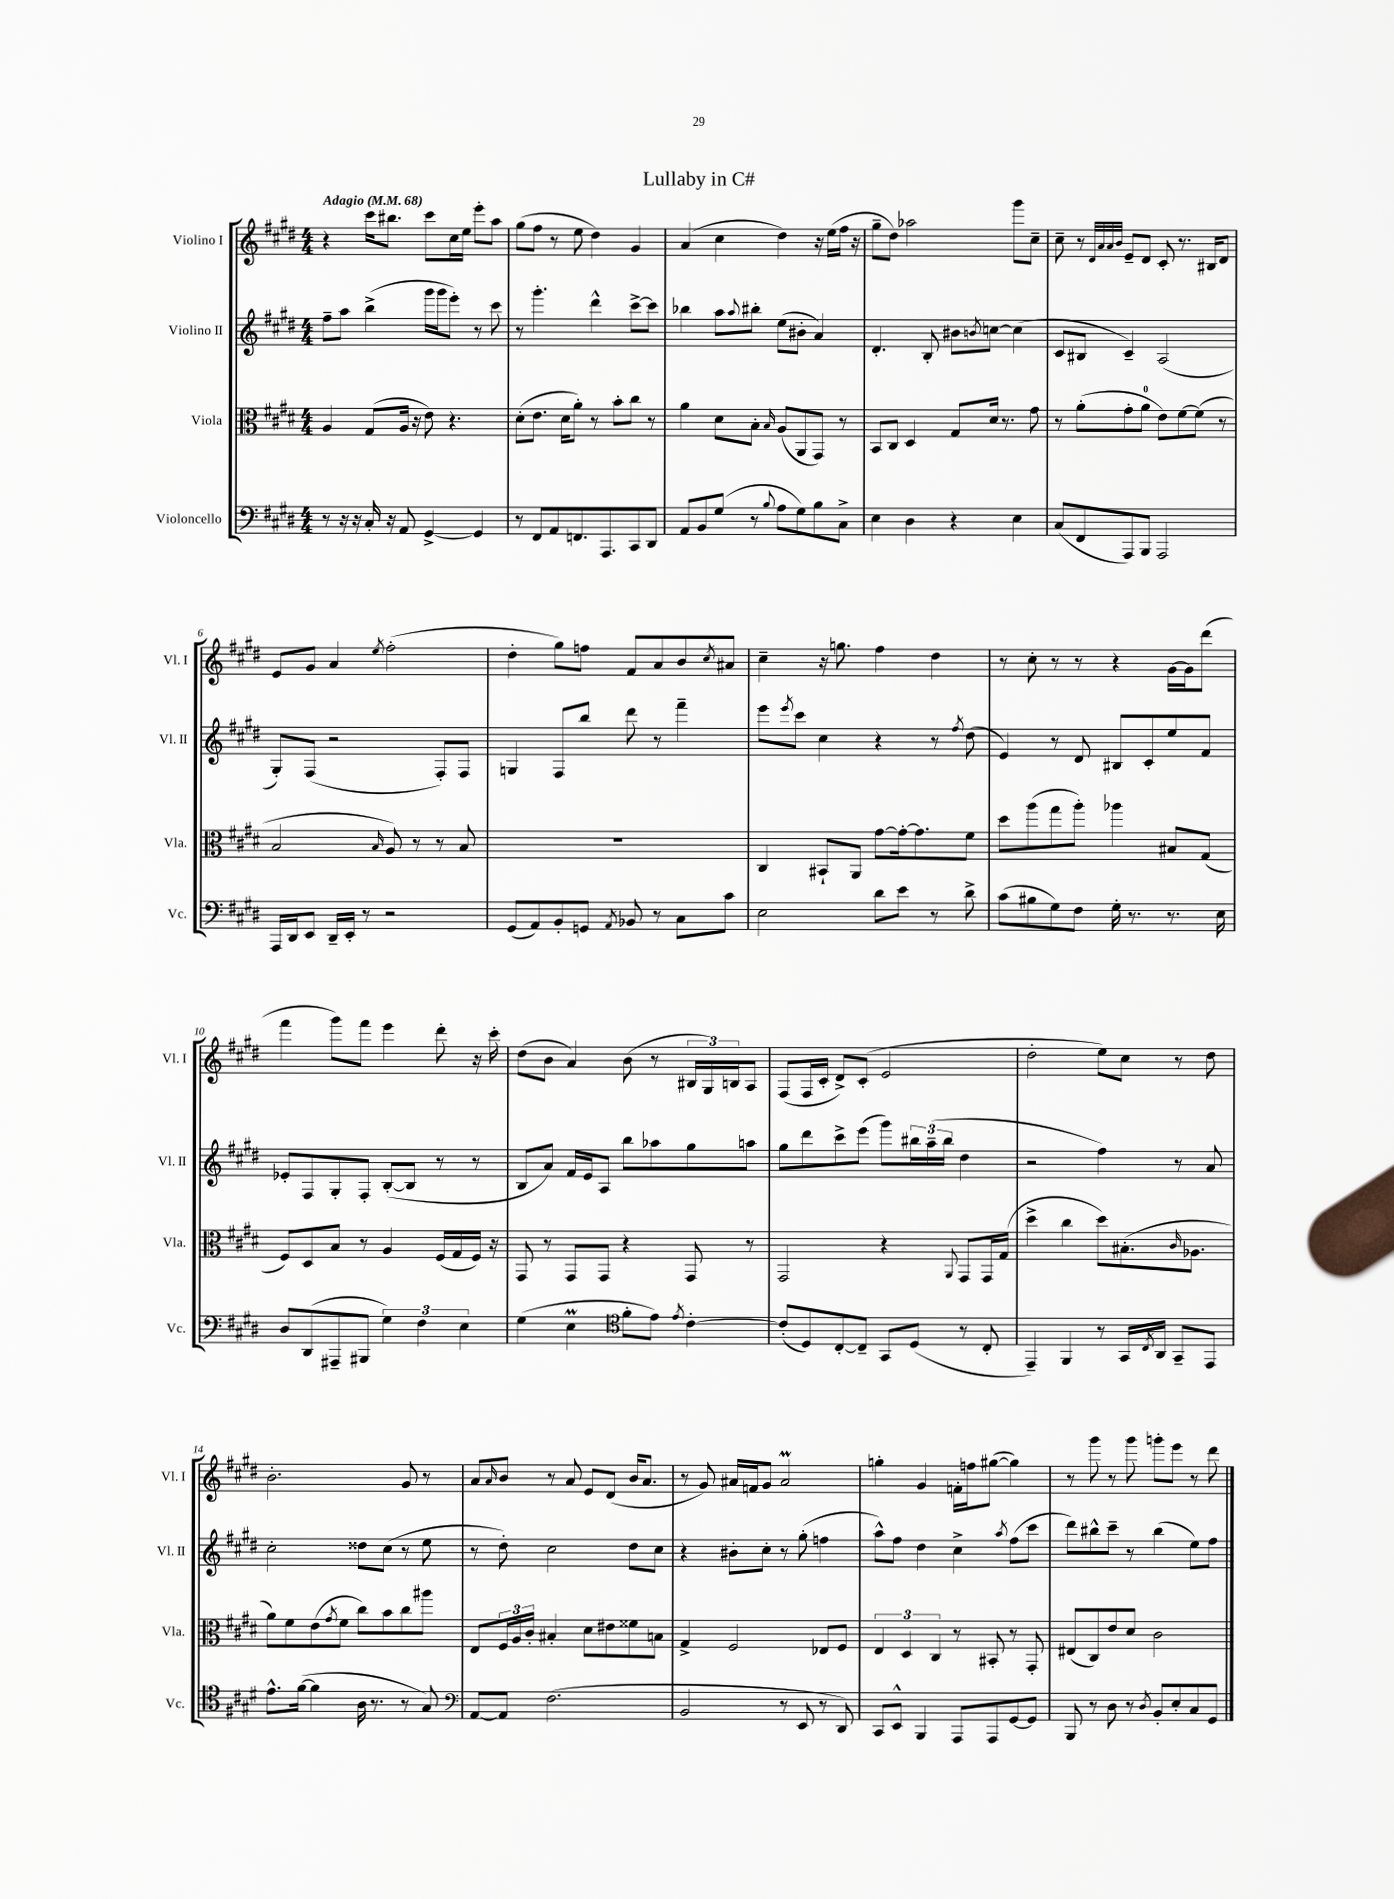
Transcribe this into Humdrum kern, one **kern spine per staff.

**kern	**kern	**kern	**kern
*part4	*part3	*part2	*part1
*staff4	*staff3	*staff2	*staff1
*I"Violoncello	*I"Viola	*I"Violino II	*I"Violino I
*I'Vc.	*I'Vla.	*I'Vl. II	*I'Vl. I
*clefF4	*clefC3	*clefG2	*clefG2
*k[f#c#g#d#]	*k[f#c#g#d#]	*k[f#c#g#d#]	*k[f#c#g#d#]
*M4/4	*M4/4	*M4/4	*M4/4
*MM68	*MM68	*MM68	*MM68
=1	=1	=1	=1
!	!	!	!LO:TX:a:B:t=Adagio
8r	4A/	8ff#~\L	4r
16r	.	8aa\J	.
16r	.	.	.
16C#'/	(8G#/L	(4bb^\	16ccc#\KL
16r	.	.	8.bb#X\J
8AA/	16A/Jk	.	.
.	16r	.	.
[4GG#^/	8e\)	16ggg#\LL	8ccc#\L
.	.	16ggg#\J	.
.	4.r	8eee'\J)	16cc#\L
.	.	.	16ee\JJ
4GG#/]	.	8r	8eee'\L
.	.	8ccc#\	8aa\J
=2	=2	=2	=2
8r	(8d#'\L	8r	(8gg#\L
8FF#/L	8.e\J	4.ggg#'\	8ff#\J
8AA/	.	.	8r
.	16d#\KL	.	.
8.FFn/	8a'\J)	.	8ee\
.	8r	4ddd#^^\	4dd#\)
8.AAA/	.	.	.
.	8b'\L	.	.
8CC#/	8cc#\J	[8ccc#^\L	4g#/
8DD#/J	8r	8ccc#\J]	.
=3	=3	=3	=3
8AA/L	4a\	4bb-X\	(4a/
8BB/	.	.	.
(8G#/J	8d#\L	8aa\L	4cc#\
.	.	8qqaa/	.
8r	8B'\J	8bb#X'\J	.
8qqB/	16qqB/	.	.
8A\L	(8A/L	(8ee\L	4dd#\)
8G#\)	8AA/	8b#X'\J	.
8B\	8GG#/J)	4a/)	16r
.	.	.	(16ee\LL
8C#^\J	8r	.	16ff#\JJ
.	.	.	16r
=4	=4	=4	=4
4E\	8BB/L	4.d#'/	8gg#~\L
.	8C#/J	.	8dd#\J)
4D#\	4D#/	.	2aa-X\
.	.	8B'/	.
4r	8G#/L	8b#X\L	.
.	.	8qbn/	.
.	16d#/Jk	[8ccn\J	.
.	8.r	.	.
4E\	.	(4cc\]	8ggg#\L
.	8g#\	.	8cc#~\J
=5	=5	=5	=5
(8C#/L	8r	8c#/L	8cc#~\
8FF#/	(8a'\L	8B#X/J	8r
.	.	.	32qqd#/LLL
.	.	.	32qqa/
.	.	.	32qqa/
.	.	.	32qqb/JJJ
8AAA/)	8g#'\	4c#~/)	8e~/L
8BBB/J	8a\J	.	8d#/J
2AAA/	8e\L)	(2A/	8c#'/
.	[8f#\	.	8.r
.	(8f#\J]	.	.
.	.	.	16B#X/KL
.	8r	.	8d#/J
!!LO:LB:g=z
=6	=6	=6	=6
16AAA/LL	2B/	8G#'/L)	8e/L
16DD#/J	.	.	.
8EE/J	.	(8F#/J	8g#/J
16DD#~/LL	.	2r	4a/
16EE'/JJ	.	.	.
8r	.	.	.
.	16qqB/	.	8qee/
2r	8A/)	.	(2ff#'\
.	8r	.	.
.	8r	8F#'/L)	.
.	8B/	8F#/J	.
=7	=7	=7	=7
(8GG#/L	1r	4Gn/	4dd#'\
8AA/)	.	.	.
8BB'/	.	8F#/L	8gg#\L)
8GGn/J	.	8bb/J	8ffn\J
8qAA/	.	.	.
8BB-X/	.	8ddd#\	8f#/L
8r	.	8r	8a/
8C#\L	.	4fff#~\	8b/
.	.	.	8qcc#/
8c#\J	.	.	8a#X/J
=8	=8	=8	=8
2E\	4C#/	8eee\L	4cc#~\
.	.	8qeee/	.
.	.	8ccc#\J	.
.	8BB#X`/L	4cc#\	16r
.	.	.	8.ggn\
.	8AA/J	.	.
8d#\L	[8g#\L	4r	4ff#\
8e\J	16g#'\k_	.	.
.	8.g#\]	.	.
8r	.	8r	4dd#\
.	.	8qff#/	.
8d#^\	8f#\J	(8dd#\	.
=9	=9	=9	=9
(8c#\L	8dd#\L	4e/)	8r
8B#X\	(8aa\	.	8cc#'\
8G#\)	8gg#\	8r	8r
8F#\J	8aa'\J)	8d#/	8r
16G#'\	4aa-X\	8B#X/L	4r
8.r	.	.	.
.	.	8c#'/	.
8.r	8B#X/L	8ee/	[16g#\LL
.	.	.	16g#\J]
.	(8G#/J	8f#/J	(8ddd#\J
16E\	.	.	.
!!LO:LB:g=z
=10	=10	=10	=10
8D#/L	8F#/L)	8e-X'/L	4fff#\
(8DD#/	8D#/	8F#/	.
8AAA#X~/	8B/J	8G#'/	8ggg#\L)
8BBB#X/J	8r	8F#'/J	8fff#\J
6G#\)	4A/	([8B'/L	4eee\
.	.	8B/J]	.
6F#\	.	.	.
.	(16F#/LL	8r	8ddd#'\
.	16G#/	.	.
6E\	.	.	.
.	16F#/JJ)	8r	16r
.	16r	.	16ccc#'\
=11	=11	=11	=11
(4G#\	8GG#/	8B/L	(8dd#\L
.	8r	8a/J)	8b\J
4EM\	8GG#/L	16f#/LL	4a/)
.	.	16e/J	.
.	8GG#/J	8A/J	.
*clefC4	*	*	*
8f#'\L	4r	8bb\L	(8b\
8e\J)	.	8aa-X\	8r
8qe/	.	.	.
[4c#'\	8GG#/	8gg#\	24B#X/LL
.	.	.	24G#/)
.	.	.	24Bn/J
.	8r	8aan\J	8A/J
=12	=12	=12	=12
(8c#'/L]	2GG#/	8gg#\L	(8F#/L
8D#/)	.	8ddd#\	16F#/L
.	.	.	16c#'/JJ
[8C#'/	.	8ccc#^\	8d#^/L)
8C#~/J]	.	(8eee\J	(8c#'/J
8GG#/L	4r	8ggg#\L)	2e/
(8D#/J	.	24bb#X\L	.
.	.	(24aa~\	.
.	.	24bb#\JJ	.
.	8qqAA/	.	.
8r	8GG#/L	4dd#\	.
8C#'/	16GG#/L	.	.
.	(16G#/JJ	.	.
=13	=13	=13	=13
4EE~/)	4dd#^\	2r	2dd#'\
4FF#/	4cc#\	.	.
8r	8dd#\L)	4ff#\)	8ee\L)
16GG#/LL	(8.B#X'\	.	8cc#\J
8qC#/	.	.	.
16AA/JJ	.	.	.
8GG#~/L	.	8r	8r
.	16qqc#/	.	.
.	8.A-X\J	.	.
8EE/J	.	8a/	8dd#\
!!LO:LB:g=z
=14	=14	=14	=14
8.e^^\L	8a\L)	2cc#'\	2.b'\
.	8f#\	.	.
([16f#\Jk	.	.	.
4f#\]	(8e\	.	.
.	8qg#/	.	.
.	8f#\J	.	.
16A\	8cc#\L)	8dd##X\L	.
8.r	.	.	.
.	8b\	(8cc#\J	.
8r	8cc#\	8r	8g#/
8G#/)	8aa#X\J	8ee\	8r
=15	=15	=15	=15
*clefF4	*	*	*
[8AA/L	8E/L	8r	8a/L
.	.	.	16qqa/
8AA/J]	24F#/L	8dd#'\)	8b/J
.	24A/	.	.
.	24c#'/JJ	.	.
(2.F#\	4B#X'/	2cc#\	8r
.	.	.	8a/
.	8d#\L	.	8e/L
.	8e#X\	.	(8d#/J
.	8f##X\	8dd#\L	16b/KL
.	.	.	8.a/J
.	8Bn\J	8cc#\J	.
=16	=16	=16	=16
2BB/	4G#^/	4r	8r
.	.	.	8g#/)
.	2F#/	8b#X'\L	16a#X/LL
.	.	.	16fn/J
.	.	8cc#'\J	8g#/J
8r	.	8r	2a#m/
8EE/	.	(8gg#'\	.
8r	8E-X/L	4ffn\	.
8DD#/)	8F#/J	.	.
=17	=17	=17	=17
8CC#/L	6E/	8aa^^\L)	4ggn'\
8EE^^/J	.	8ff#\J	.
.	6D#/	.	.
4BBB/	.	4dd#\	4g#/
.	6C#/	.	.
8AAA/L	8r	4cc#^\	16fn'\LL
.	.	.	16ffn\J
8AAA/	8BB#X'/	.	([8gg#X\J
.	.	8qaa/	.
[8GG#/	8r	(8ff#\L	4gg#\])
8GG#/J]	8GG#'/	8ccc#\J	.
=18	=18	=18	=18
8BBB/	(8E#X/L	8ddd#\L)	8r
8r	8C#/)	8bb#X^^\	8ggg#\
8D#\	8e/	8ccc#~\J	8r
8r	8d#/J	8r	8ggg#\
8qD#/	.	.	.
8BB'/L	2c#\	(4bb#\	8gggn'\L
8E'/	.	.	8eee\J
8C#/	.	8ee\L)	8r
8GG#/J	.	8ff#\J	8ddd#\
==	==	==	==
*-	*-	*-	*-
